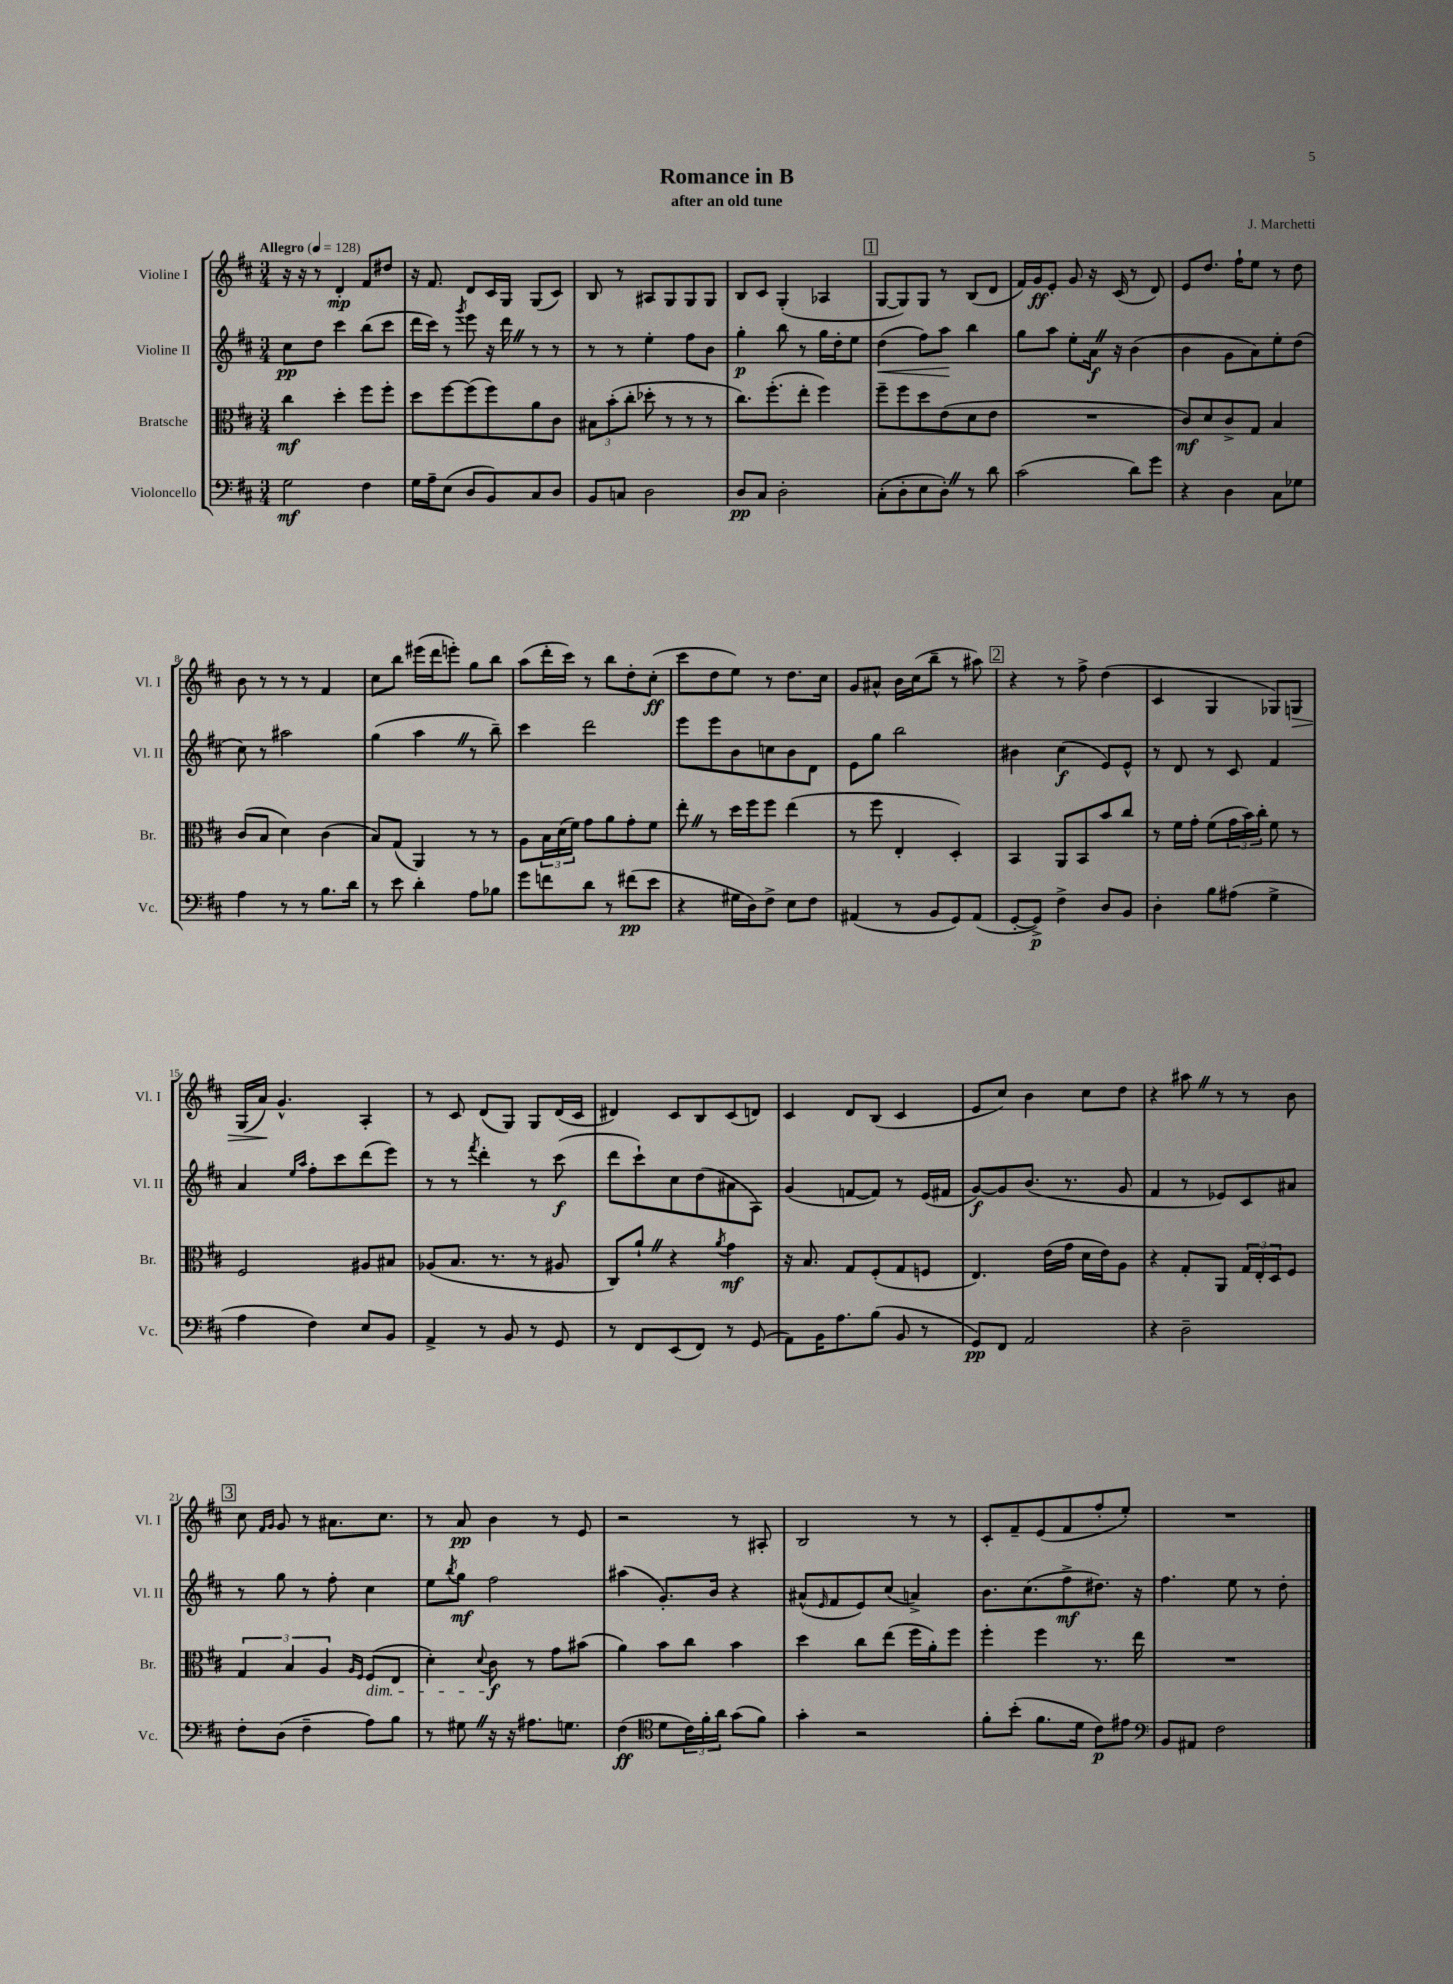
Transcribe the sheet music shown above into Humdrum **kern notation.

**kern	**kern	**kern	**kern
*staff4	*staff3	*staff2	*staff1
*clefF4	*clefC3	*clefG2	*clefG2
*k[f#c#]	*k[f#c#]	*k[f#c#]	*k[f#c#]
*M3/4	*M3/4	*M3/4	*M3/4
*MM128	*MM128	*MM128	*MM128
2G	4cc#	8cc#	16r
.	.	.	16r
.	.	8dd	8r
.	4dd'	4ccc#	4d'
4F#	8ff#	(8bb	8f#
.	8ff#'	8ccc#	8dd#
=	=	=	=
16G	8dd	16ddd	16r
16A~	.	16ccc#)	8.f#
(8E	[8ff#	8r	.
.	.	8qggg	.
8D	(8ff#]	8eee	8d
8BB)	8ff#)	16r	16c#
.	.	16ddd	16G
8C#	8a	8r	(8G
8D	8c#	8r	8c#)
=	=	=	=
8BB	12B#	8r	8B
.	(12b'	.	.
8C	.	8r	8r
.	12cc#'	.	.
2D	8dd-'	4ee'	8A#
.	8r	.	8G
.	8r	8ff#	8G
.	8r	8b	8G
=	=	=	=
8D	8.cc#)	4gg'	8B
8C#	.	.	8c#
.	(8.ff#'	.	.
2D'	.	8bb	(4G'
.	8ee'	8r	.
.	4ff#)	16gg	4A-
.	.	16dd'	.
.	.	8ee	.
=	=	=	=
(8C#'	8ff#~	(4dd	[8G
8D'	8ff#	.	8G])
8E	8dd	8ff#)	8G
8D')	(8e	8aa	8r
8r	8d	4bb	(8B
8d	8e	.	8d
=	=	=	=
(2c#	2.r	8gg	16f#)
.	.	.	16g
.	.	8aa	8e'
.	.	8ee'	8g
.	.	16a	16r
.	.	16r	(16c#
8d)	.	(4b	8r
8g	.	.	8d)
=	=	=	=
4r	8c#)	4b	8e
.	8d	.	8.dd
4D	8c#^	8g	.
.	.	.	16ff#`
.	8G	8a)	8ee
8C#	4B	8ee'	8r
8G-	.	(8dd	8dd
=	=	=	=
4A	(8c#	8cc#)	8b
.	8B	8r	8r
8r	4d)	2aa#	8r
8r	.	.	8r
8.B	(4c#	.	4f#
16d	.	.	.
=	=	=	=
8r	8B)	(4gg	8cc#
8e	(8G	.	8bb
4d'	4AA)	4aa	(16eee#
.	.	.	16ddd
.	.	.	8eee')
8A	8r	8r	8gg
8B-	8r	8bb~)	8bb
=	=	=	=
8g	8A	4ccc#	(8aa
8f	24B	.	16ddd'
.	(24d	.	.
.	.	.	16ccc#)
.	24f#)	.	.
8d	8g	2ddd	8r
8r	8a	.	8bb
(8f#	8g'	.	8dd'
8e	8f#	.	(8cc#'
=	=	=	=
4r	8ee'	8eee	8ccc#
.	8r	8eee	8dd
16G#	16dd	8b	8ee)
16D)	16ff#	.	.
8F#^	8ff#	8cc	8r
8E	(4ee	8b	8.dd
8F#	.	8d	.
.	.	.	16cc#
=	=	=	=
(4AA#	8r	8e	8g
.	8ff#	8gg	8a#^^
8r	4E'	2bb	16b
.	.	.	(16cc#
8BB	.	.	8bb~
8GG)	4D')	.	8r
(8AA#	.	.	8aa#)
=	=	=	=
[8GG'	4BB	4b#	4r
8GG^])	.	.	.
4F#^	8AA	(4cc#	8r
.	8BB	.	8ff#^
8D	8b	8e)	(4dd
8BB	8cc#	8e^^	.
=	=	=	=
4D'	8r	8r	4c#
.	16f#	8d	.
.	16g'	.	.
8B	(8f#	8r	4G
(8A#	24g	8c#	.
.	24b)	.	.
.	24cc#'	.	.
4G^	8f#	4f#	8G-)
.	8r	.	8G
=	=	=	=
4A	2F#	4a	(16G
.	.	.	16a)
.	.	.	4.g^^
.	.	16qqee	.
.	.	16qqaa	.
4F#)	.	8ff#'	.
.	.	8ccc#	.
8E	8A#	(8ddd	4A'
8BB	8B#	8eee)	.
=	=	=	=
4AA^	(8A-	8r	8r
.	8.B	8r	8c#
.	.	8qfff#	.
8r	.	4ddd'	(8d
.	8.r	.	.
8BB	.	.	8G)
8r	8r	8r	8G
8GG	8A#	(8ccc#	(16d
.	.	.	16c#
=	=	=	=
8r	8C#)	8ddd	4d#)
8FF#	8a`	8ccc#`)	.
(8EE	4r	8cc#	8c#
8FF#)	.	(8dd	8B
.	8qa	.	.
8r	4g	8a#	(8c#
(8GG	.	8A)	8d)
=	=	=	=
8AA)	16r	(4g	4c#
.	8.B	.	.
16BB	.	.	.
8.A	.	.	.
.	8G	[8f	8d
(8B	(8F#'	8f])	(8B
8BB	8G	8r	4c#
8r	8F	(16e	.
.	.	16f#	.
=	=	=	=
8GG)	4.E)	[8g)	8e
8FF#	.	8g]	8cc#)
2AA	.	(8.b	4b
.	(16e	.	.
.	16g	8.r	.
.	16d	.	8cc#
.	16e)	.	.
.	8A	8g	8dd
=	=	=	=
4r	4r	4f#	4r
2D~	8G'	8r	8aa#
.	8AA	8e-)	8r
.	24G	8c#	8r
.	24E'	.	.
.	24D	.	.
.	8F#	8a#	8b
=	=	=	=
8F#'	6G	8r	8cc#
.	.	.	16qqf#
.	.	.	16qqg
(8D	.	8gg	8g
.	6B	.	.
4F#~	.	8r	8r
.	6A	.	.
.	.	8ff#'	8.a#
.	16qqA	.	.
.	16qqF#	.	.
8A)	(8F#	4cc#	.
.	.	.	8.cc#
8B	8E	.	.
=	=	=	=
8r	4d')	8ee	8r
.	.	8qbb	.
8G#	.	8gg	8a
.	8qqd	.	.
16r	8c#	2ff#	4b
16r	.	.	.
8.A#	8r	.	.
.	8g	.	8r
8.G	.	.	.
.	(8b#	.	8e
=	=	=	=
(4F#	4a)	(4aa#	2r
*clefC4	*	*	*
8d	8b	8.g')	.
24c#)	8cc#	.	.
24f#'	.	.	.
.	.	16b	.
24a	.	.	.
(8g	4b	4r	8r
8f#)	.	.	8A#'
=	=	=	=
4g'	4dd	(8a#^^	2B
.	.	16qqe	.
.	.	8f#	.
2r	8cc#	8e)	.
.	(8ee	(8cc#	.
.	16ff#	4a^)	8r
.	16a')	.	.
.	8ff#	.	8r
=	=	=	=
8f#'	4ff#'	8.b	8c#'
(8b'	.	.	8f#~
.	.	(8.cc#	.
8.f#	4ff#	.	(8e
.	.	8ff#^	8f#
16d	.	.	.
8c#)	8.r	8.dd#)	8ff#'
8e#	.	.	8ee')
.	16ee	16r	.
=	=	=	=
*clefF4	*	*	*
8BB	2.r	4.ff#	2.r
8AA#	.	.	.
2F#	.	.	.
.	.	8ee	.
.	.	8r	.
.	.	8dd'	.
==	==	==	==
*-	*-	*-	*-
